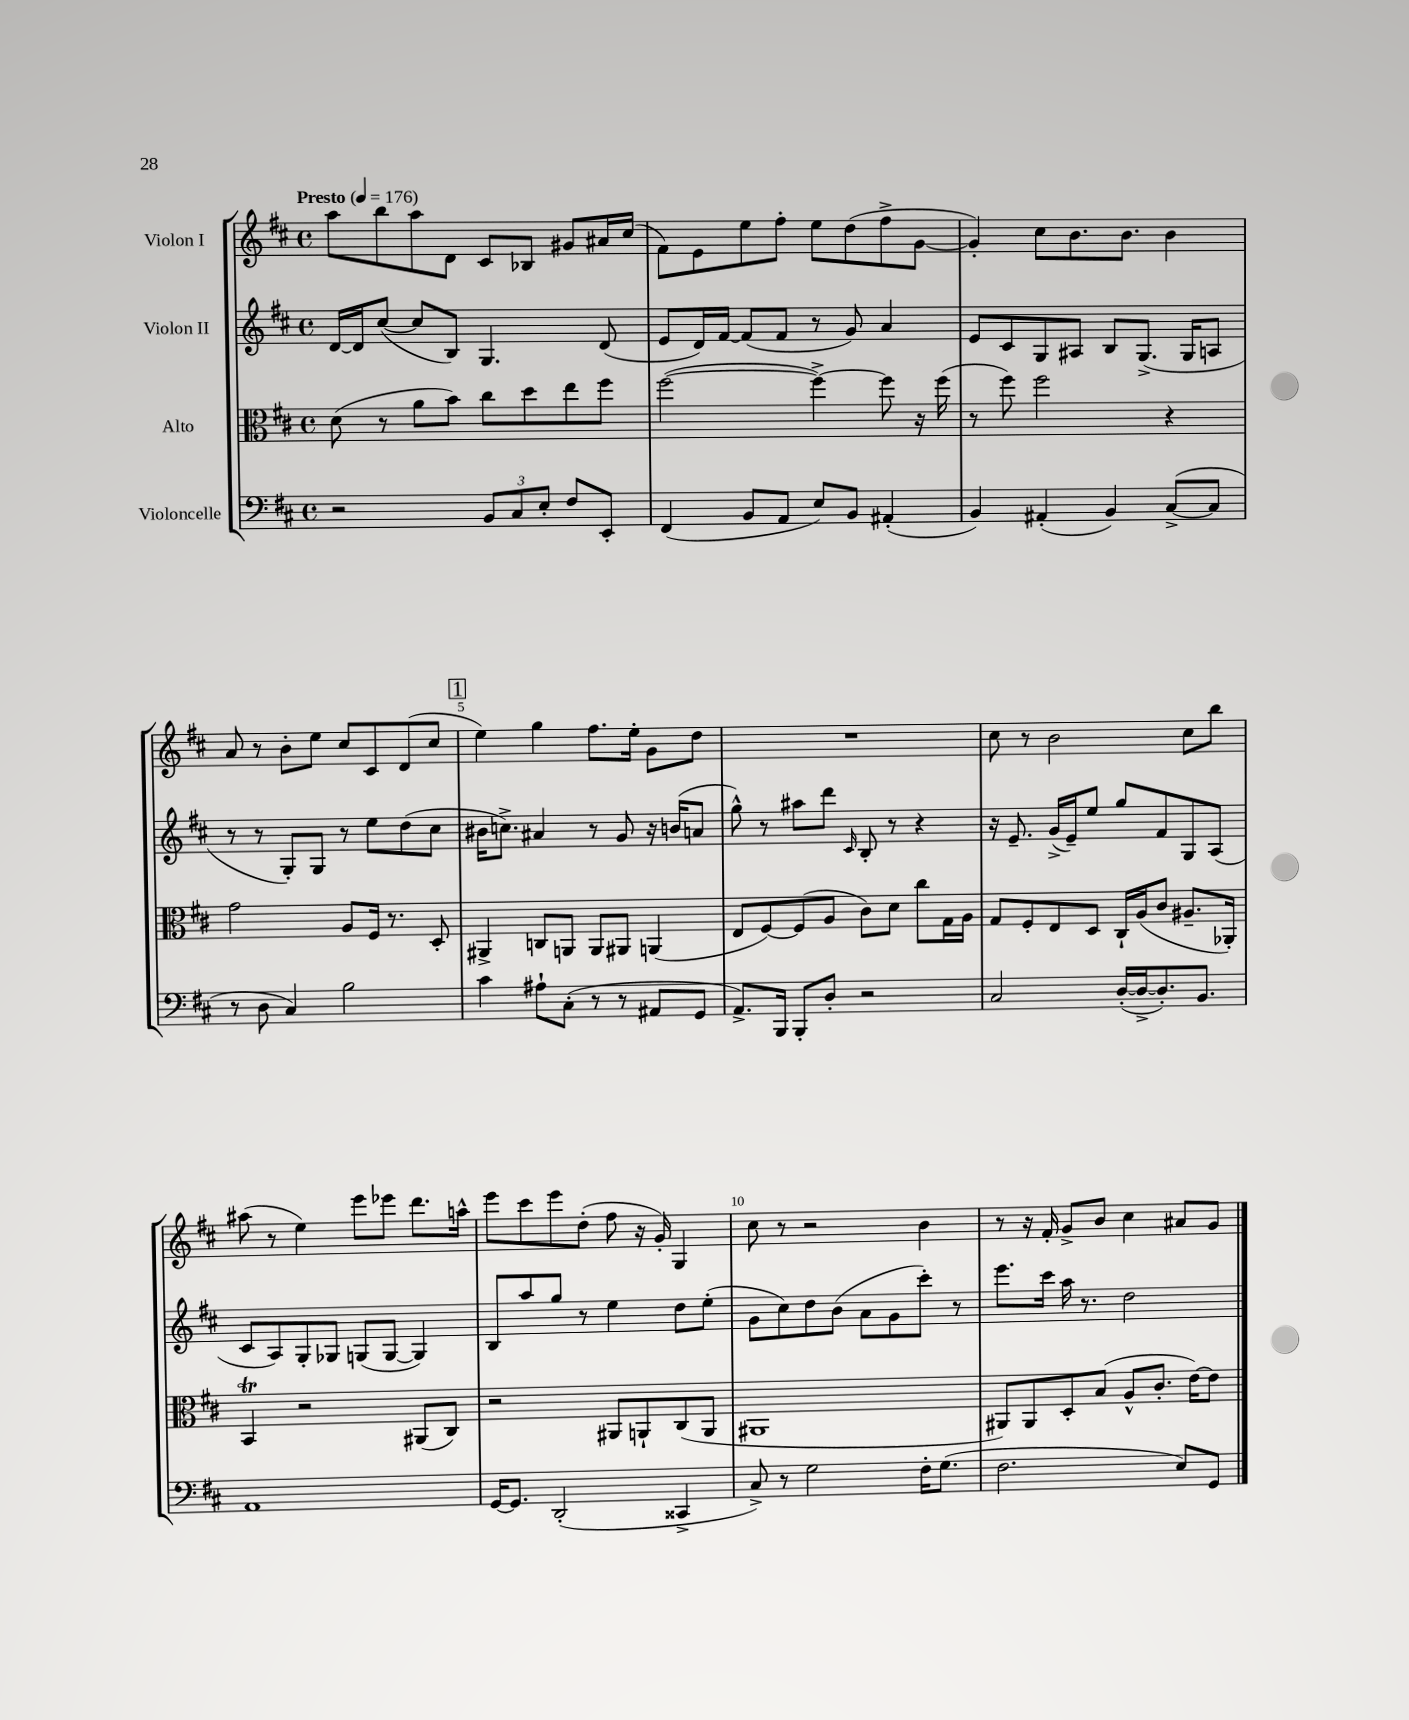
<<
\new StaffGroup <<
\new Staff = "s0" \with { instrumentName = "Violon I" } {
    \clef treble \key d \major \defaultTimeSignature \time 4/4 \tempo "Presto" 4 = 176
    a''8 b''8 a''8 d'8 cis'8 bes8 gis'8 ais'16 cis''16( |
    fis'8) e'8 e''8 fis''8-. e''8 d''8( fis''8-> g'8~ |
    g'4-.) cis''8 b'8. b'8. b'4 |
    a'8 r8 b'8-. e''8 cis''8 cis'8 d'8( cis''8 |
    \mark \markup { \box "1" } e''4) g''4 fis''8. e''16-. g'8 d''8 |
    R1 |
    cis''8 r8 b'2 cis''8 b''8 |
    ais''8( r8 e''4) e'''8 ees'''8 d'''8. a''16-^ |
    e'''8 cis'''8 e'''8 d''8-.( fis''8 r16 g'16-.) g4 |
    cis''8 r8 r2 b'4 |
    r8 r16 fis'16-. g'8-> b'8 cis''4 ais'8 g'8 \bar "|." |
}
\new Staff = "s1" \with { instrumentName = "Violon II" } {
    \clef treble \key d \major \defaultTimeSignature \time 4/4
    d'16~ d'16 cis''8~( cis''8 b8) g4. d'8( |
    e'8 d'16) fis'16~ fis'8( fis'8 r8 g'8) a'4 |
    e'8 cis'8 g8 ais8 b8 g8.->( g16 a8 |
    r8 r8 g8-.) g8 r8 e''8 d''8( cis''8 |
    \mark \markup { \box "1" } bis'16 c''8.->) ais'4 r8 g'8 r16 b'16( a'8 |
    g''8-^) r8 ais''8 d'''8 \grace { cis'16 } b8-. r8 r4 |
    r16 e'8.-- g'16->( e'16--) e''8 g''8 fis'8 g8 a8( |
    cis'8 a8) g8-. ges8 g8( g8~ g4) |
    b8 a''8 g''8 r8 e''4 d''8 e''8-.( |
    g'8 cis''8) d''8 b'8( a'8 g'8 cis'''8-.) r8 |
    e'''8. cis'''16 a''16 r8. d''2 \bar "|." |
}
\new Staff = "s2" \with { instrumentName = "Alto" } {
    \clef alto \key d \major \defaultTimeSignature \time 4/4
    d'8( r8 a'8 b'8) cis''8 d''8 e''8 fis''8 |
    fis''2~( fis''4~->) fis''8 r16 fis''16( |
    r8 fis''8) fis''2 r4 |
    g'2 a8 fis16 r8. d8-. |
    \mark \markup { \box "1" } ais,4-> c8 a,8 a,8 ais,8 a,4( |
    e8 fis8~) fis8( a8 cis'8) d'8 cis''8 g16 a16 |
    g8 fis8-. e8 d8 cis16-! a16( cis'8 ais8.-- aes,16-.) |
    b,4\trill r2 ais,8( cis8) |
    r2 ais,8 a,8-! cis8( a,8 |
    ais,1 |
    ais,8) ais,8 d8-. b8( a8-^ cis'8.-. e'16~) e'8 \bar "|." |
}
\new Staff = "s3" \with { instrumentName = "Violoncelle" } {
    \clef bass \key d \major \defaultTimeSignature \time 4/4
    r2 \tuplet 3/2 { b,8 cis8 e8-. } fis8 e,8-. |
    fis,4( b,8 a,8 e8) b,8 ais,4-.( |
    b,4) ais,4-.( b,4) cis8~->( cis8 |
    r8 d8 cis4) b2 |
    \mark \markup { \box "1" } cis'4 ais8-! cis8-.( r8 r8 ais,8 g,8 |
    a,8.->) b,,16 b,,8-. d8-. r2 |
    cis2 d16~-.( d16~-> d8.-.) b,8. |
    a,1 |
    g,16~ g,8. d,2-.( cisis,4-> |
    cis8->) r8 g2 fis16-. g8.( |
    fis2. e8) g,8 \bar "|." |
}
>>
>>
\layout { \context { \Score \override BarNumber.break-visibility = ##(#f #t #t) barNumberVisibility = #(every-nth-bar-number-visible 5) } }
